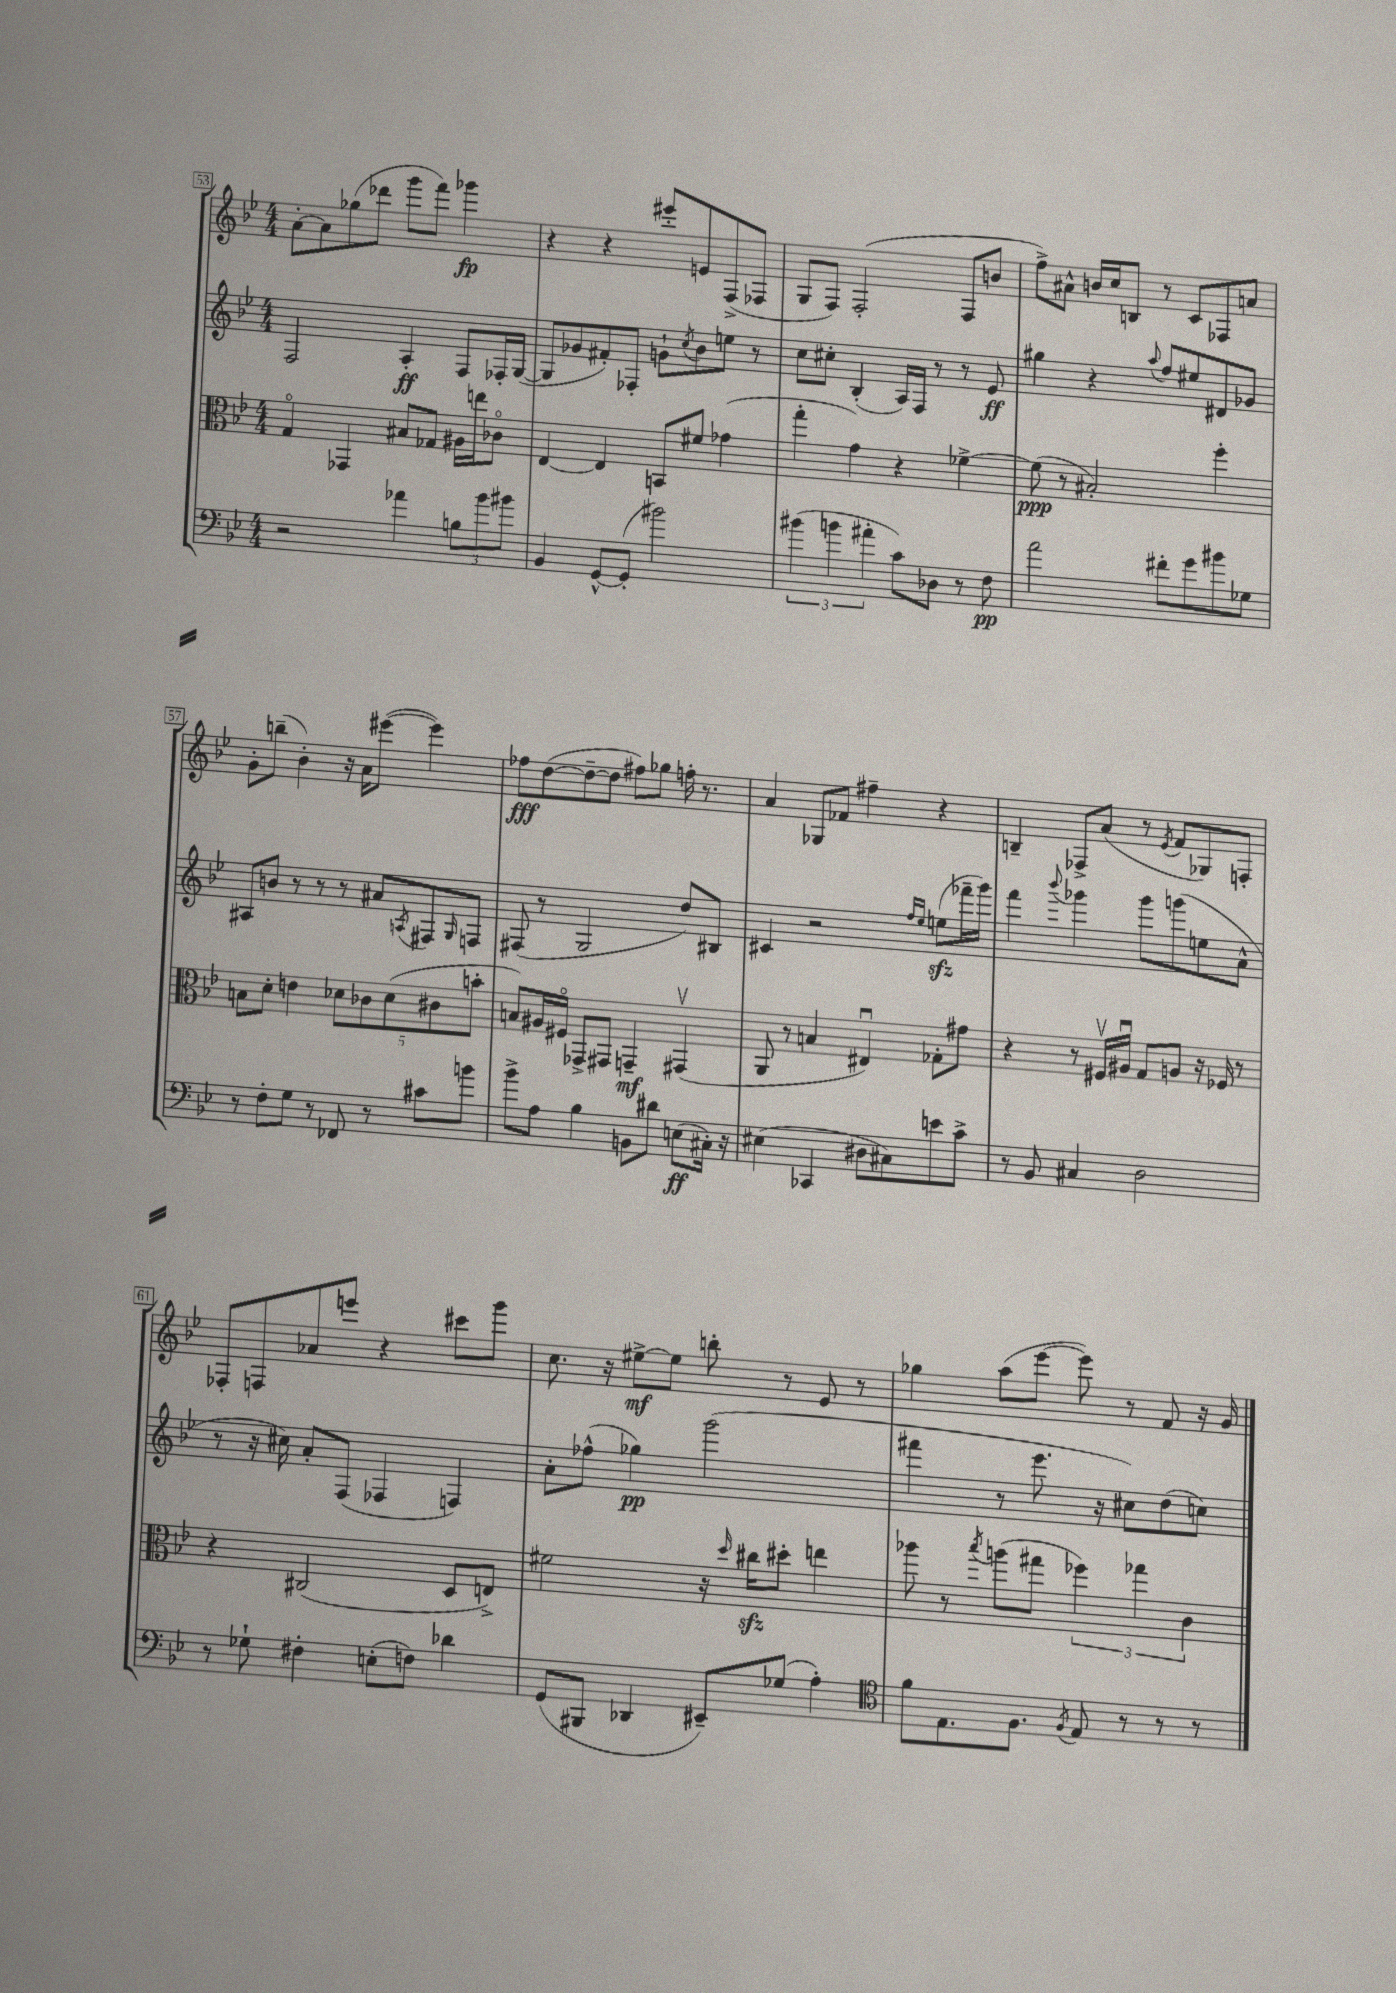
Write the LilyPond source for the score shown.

<<
\new StaffGroup <<
\new Staff = "s0" {
    \clef treble \key bes \major \numericTimeSignature \time 4/4
    a'8~-. a'8 ges''8( des'''8 g'''8 f'''8) ges'''4\fp |
    r4 r4 eis'''8-. e'8 f8->( fes8 |
    g8 f8) f2-.( f8 b'8 |
    f''8->) ais'8-^ b'16 c''16 b8 r8 c'8 fes8 a'8 |
    g'8-. b''8--( bes'4-.) r16 a'16 eis'''8~( eis'''4) |
    fes''8\fff d''8~( d''8~-- d''8 fis''8) ges''8 f''16-. r8. |
    a'4 ges8 fes'8 fis''4-- r4 |
    b4-- fes8-> a'8( r8 \acciaccatura { ees'8 } f'8 ges8) f8-. |
    fes8-. f8 aes'8 e'''8 r4 cis'''8 g'''8 |
    c''8. r16 eis''8~->\mf eis''8 b''8-. r8 ees'8 r8 |
    ges''4 a''8( ees'''8~ ees'''8) r8 f'8 r16 g'16 \bar "|." |
}
\new Staff = "s1" {
    \clef treble \key bes \major \numericTimeSignature \time 4/4
    f2 a4-.\ff f8 fes16-. g16~( |
    g8 ges'8 fis'8-.) fes8-. g'8-! \acciaccatura { c''8 } bes'8 e''8 r8 |
    c''8 cis''8-. bes4-.( a16) f16 r8 r8 ees'8\ff |
    gis''4 r4 \appoggiatura { a''8 } f''8 eis''8 dis'8 ges'8 |
    ais8 b'8 r8 r8 r8 ais'8 \acciaccatura { a8 } fis8 \grace { g16 } f8 |
    fis8( r8 g2 d''8) bis8 |
    cis'4 r2 \grace { f''16 ees''16 } e''8\sfz( fes'''16-- g'''16) |
    f'''4 \appoggiatura { bes'''8 } ges'''4 ges'''8 g'''8( e''8 a'8-^ |
    r8 r16 cis''16) a'8-. f8( fes4 f4) |
    a'8-. fes''8-^( ges''4\pp) g'''2( |
    fis'''4 r8 ees'''8. r16 cis''8) d''8( c''8) \bar "|." |
}
\new Staff = "s2" {
    \clef alto \key bes \major \numericTimeSignature \time 4/4
    g4\flageolet ges,4 bis8 ges8 ais16 e''16 ces'8\flageolet |
    ees4~ ees4 b,8 fis'8 ges'4( |
    g''4-. g'4) r4 fes'4~-> |
    fes'8\ppp( r8 bis2-.) f''4-. |
    b8 d'8-. e'4 \tuplet 5/4 { des'8 ces'8 des'8( cis'8 b'8-. } |
    b8) ais16 fis16\flageolet ges,8-> gis,8 g,4--\mf gis,4\upbow( |
    a,8 r8 b4 eis4\downbow) ges8-. gis'8 |
    r4 r8 fis16\upbow ais16\downbow g8 a8 r16 fes16 r8 |
    r4 cis2( d8 e8->) |
    fis'2 r16 \grace { d''16 } cis''16\sfz dis''8-. e''4 |
    aes''8 r8 \acciaccatura { bes''8 } a''8( gis''8 \tuplet 3/2 { fes''4) ges''4 c'4 } \bar "|." |
}
\new Staff = "s3" {
    \clef bass \key bes \major \numericTimeSignature \time 4/4
    r2 aes'4 \tuplet 3/2 { b8 bes'8 bis'8 } |
    bes,4 g,8~-^ g,8-.( bis'2) |
    \tuplet 3/2 { bis'4( b'4 ais'4-. } c'8) des8 r8 f8\pp |
    a'2 fis'8-. g'8 bis'8 ges8 |
    r8 f8-. g8 r8 fes,8 r8 cis'8 b'8 |
    bes'8-> a8 bes4 b,8 dis'8 e8\ff( cis16-.) r16 |
    eis4( ces,4 dis8 cis8) e'8 c'8-> |
    r8 bes,8 cis4 d2 |
    r8 ges8-! fis4-. e8-.( f8) des'4 |
    g,8( bis,,8 des,4 eis,8--) ges8( a4-.) |
    \clef tenor f'8 ees8. f8. \acciaccatura { f8 } ees8 r8 r8 r8 \bar "|." |
}
>>
>>
\layout { \context { \Score currentBarNumber = #53 \override BarNumber.stencil = #(make-stencil-boxer 0.1 0.3 ly:text-interface::print) } }
